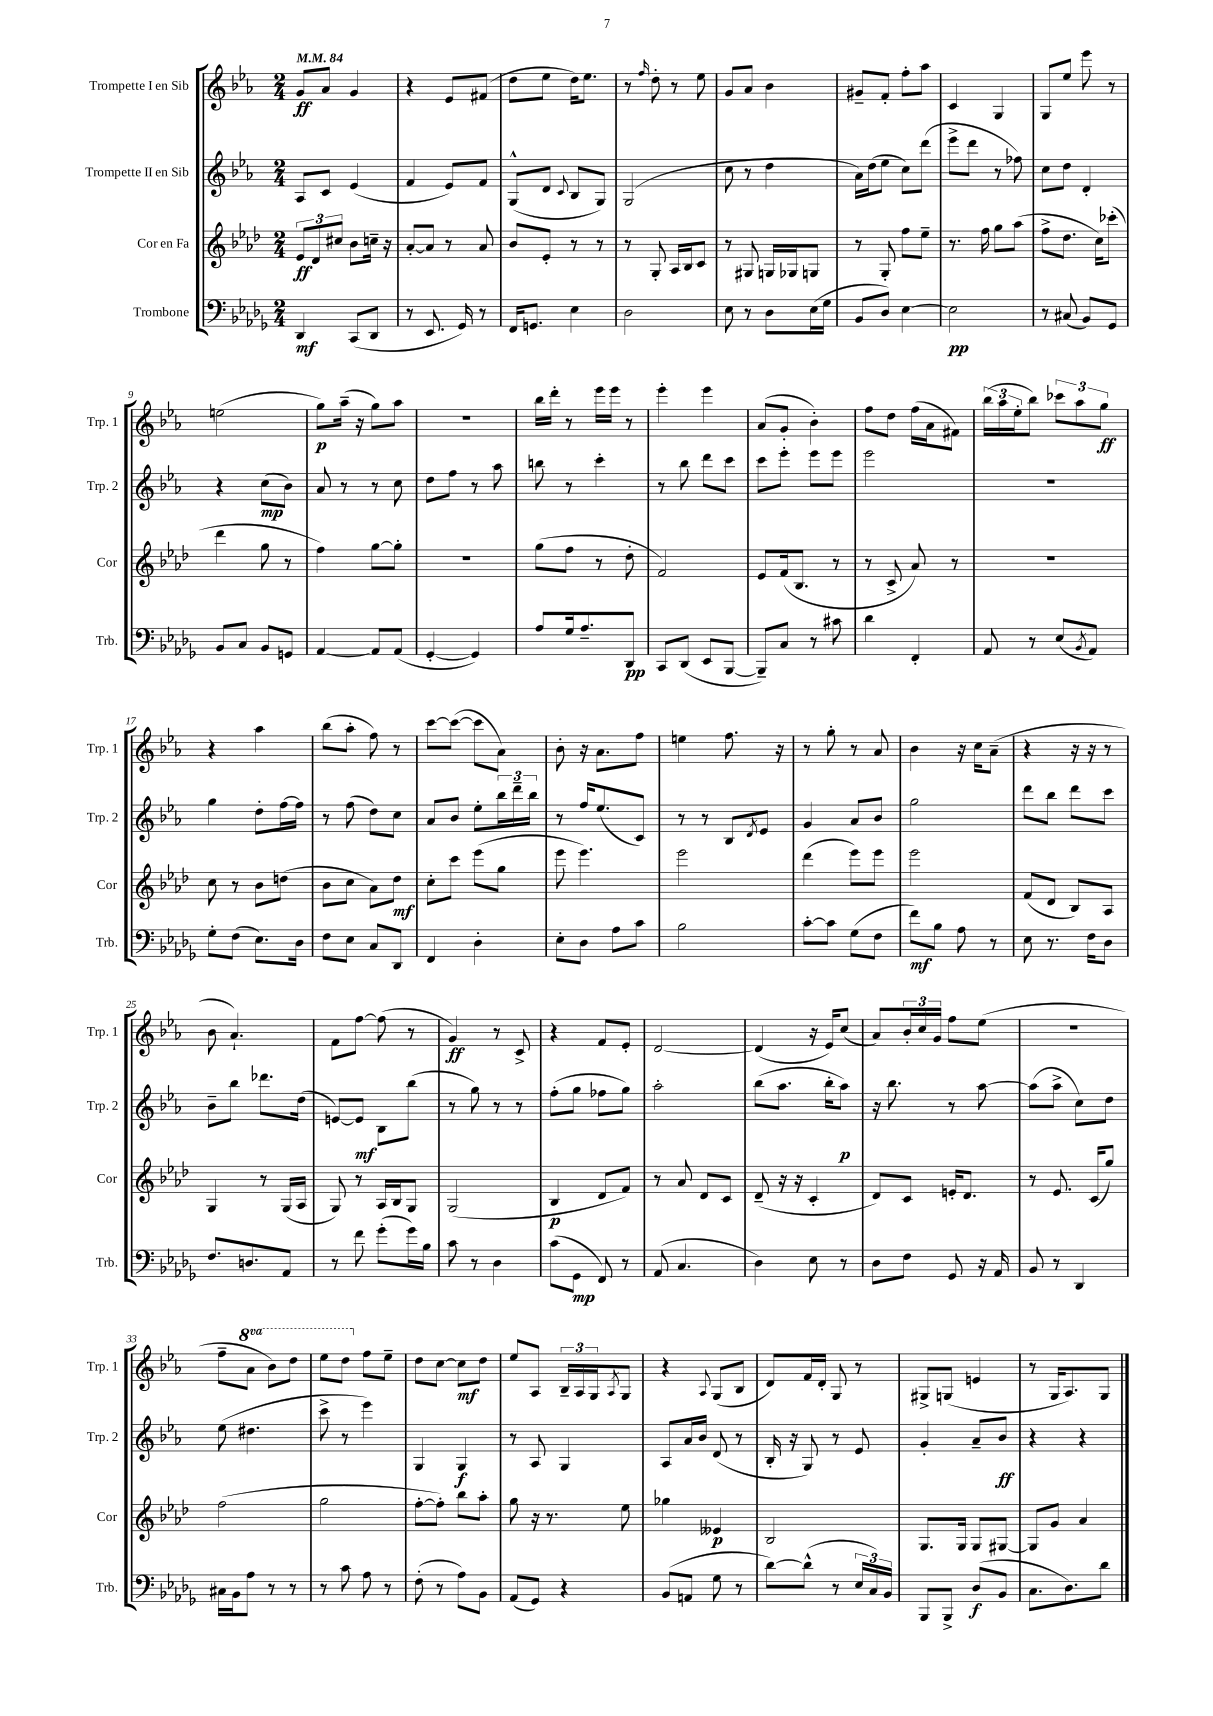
<<
\new StaffGroup <<
\new Staff = "s0" \with { instrumentName = "Trompette I en Sib" shortInstrumentName = "Trp. 1" } {
    \clef treble \key ees \major \numericTimeSignature \time 2/4 \set Staff.ottavationMarkups = #ottavation-simple-ordinals \tempo 4 = 84
    g'8\ff aes'8 g'4 |
    r4 ees'8 fis'8( |
    d''8 ees''8 d''16) ees''8. |
    r8 \grace { f''16 } d''8-. r8 ees''8 |
    g'8 aes'8 bes'4 |
    gis'8-- f'8-. f''8-. aes''8 |
    c'4 g4 |
    g8 ees''8 ees'''8 r8 |
    e''2( |
    g''8\p) aes''16--( r16 g''8) aes''8 |
    R2 |
    bes''16 d'''16-. r8 ees'''16 ees'''16 r8 |
    ees'''4-. ees'''4 |
    aes'8( g'8-. bes'4-.) |
    f''8 d''8 f''16( aes'16 fis'8) |
    \tuplet 3/2 { bes''16( aes''16 ees''16-. } bes''8) \tuplet 3/2 { ces'''8 aes''8 g''8\ff } |
    r4 aes''4 |
    bes''8( aes''8-. f''8) r8 |
    c'''8~ c'''8~( c'''8 aes'8) |
    bes'8-. r16 aes'8. f''8 |
    e''4 f''8. r16 |
    r8 g''8-. r8 aes'8 |
    bes'4 r16 c''16 aes'8--( |
    r4 r16 r16 r8 |
    bes'8 aes'4.-!) |
    f'8 f''8~ f''8( r8 |
    g'4\ff) r8 c'8-> |
    r4 f'8 ees'8-. |
    d'2~ |
    d'4( r16 ees'16) c''8( |
    aes'8) \tuplet 3/2 { bes'16-. c''16 g'16 } f''8 ees''8( |
    R2 |
    f''8-- \ottava #1 aes''8 bes''8) d'''8 |
    ees'''8 d'''8 \ottava #0 f''8 ees''8-- |
    d''8 c''8~ c''8\mf d''8 |
    ees''8 aes8 \tuplet 3/2 { bes16-- aes16 g16 } \acciaccatura { aes8 } g8 |
    r4 \appoggiatura { aes8 } g8( bes8 |
    d'8) f'16 d'16-. g8 r8 |
    gis8-> g8( e'4 |
    r8 g16 aes8.) g8 \bar "|." |
}
\new Staff = "s1" \with { instrumentName = "Trompette II en Sib" shortInstrumentName = "Trp. 2" } {
    \clef treble \key ees \major \numericTimeSignature \time 2/4
    aes8 c'8 ees'4( |
    f'4 ees'8) f'8 |
    g8-^( d'8 \appoggiatura { c'8 } bes8 g8) |
    g2( |
    c''8 r8 d''4 |
    aes'16) d''16( ees''8 c''8) d'''8( |
    ees'''8-> d'''8 r8 fes''8) |
    c''8 d''8 d'4-. |
    r4 c''8\mp( bes'8) |
    aes'8 r8 r8 c''8 |
    d''8 f''8 r8 aes''8 |
    b''8 r8 c'''4-. |
    r8 bes''8 d'''8 c'''8 |
    c'''8 ees'''8-. ees'''8 ees'''8 |
    ees'''2 |
    R2 |
    g''4 d''8-. f''16~ f''16 |
    r8 f''8( d''8) c''8 |
    aes'8 bes'8 ees''8-. \tuplet 3/2 { bes''16 d'''16-- bes''16 } |
    r8 f''16 ees''8.( c'8) |
    r8 r8 bes8 \acciaccatura { d'8 } ees'8 |
    g'4 aes'8 bes'8 |
    g''2 |
    d'''8 bes''8 d'''8 c'''8 |
    bes'8-- bes''8 des'''8. d''16( |
    e'8~) e'8\mf bes8 bes''8( |
    r8 g''8) r8 r8 |
    f''8-.( g''8 fes''8 g''8) |
    aes''2-. |
    bes''8( aes''8. bes''16-. aes''8\p) |
    r16 bes''8. r8 aes''8~ |
    aes''8( aes''8-> c''8) d''8 |
    ees''8( dis''4. |
    c'''8-> r8 ees'''4) |
    g4 g4\f |
    r8 aes8 g4 |
    aes8 aes'16 bes'16 d'8( r8 |
    bes16-. r16 g8) r8 ees'8 |
    g'4-. aes'8-- bes'8\ff |
    r4 r4 \bar "|." |
}
\new Staff = "s2" \with { instrumentName = "Cor en Fa" shortInstrumentName = "Cor" } {
    \clef treble \key aes \major \numericTimeSignature \time 2/4
    \tuplet 3/2 { ees'8\ff des'8 cis''8 } bes'8 c''16-- r16 |
    aes'8~-. aes'8 r8 aes'8 |
    bes'8 ees'8-. r8 r8 |
    r8 g8-. aes16 bes16 c'8 |
    r8 gis8 g16 ges16 g8 |
    r8 g8-. f''8 ees''8-- |
    r8. f''16 g''8 aes''8( |
    f''8-> des''8. c''16) ces'''8-.( |
    des'''4 g''8 r8 |
    f''4) g''8~ g''8-. |
    R2 |
    g''8( f''8 r8 des''8-. |
    f'2) |
    ees'8 f'16( bes8. r8 |
    r8 c'8-> aes'8) r8 |
    R2 |
    c''8 r8 bes'8 d''8( |
    bes'8 c''8 aes'8) des''8\mf |
    c''8-. c'''8 ees'''8( g''8 |
    ees'''8 ees'''4.) |
    ees'''2 |
    des'''4( ees'''8) ees'''8 |
    ees'''2 |
    f'8( des'8 bes8) aes8 |
    g4 r8 g16( aes16 |
    g8) r8 aes16 bes16 g8 |
    g2( |
    bes4\p des'8 f'8) |
    r8 aes'8 des'8 c'8 |
    des'8--( r16 r16 c'4-. |
    des'8) c'8 e'16-. des'8. |
    r8 ees'8. c'16( g''8) |
    f''2( |
    g''2 |
    f''8~-. f''8-.) bes''8 aes''8-. |
    g''8 r16 r8. ees''8 |
    ges''4 eeses'4\p |
    bes2 |
    g8. g16 g8 gis8~ |
    gis8 g'8 aes'4 \bar "|." |
}
\new Staff = "s3" \with { instrumentName = "Trombone" shortInstrumentName = "Trb." } {
    \clef bass \key des \major \numericTimeSignature \time 2/4
    des,4\mf c,8( des,8 |
    r8 ees,8. ges,16) r8 |
    f,16 g,8. ees4 |
    des2 |
    ees8 r8 des8 ees16( ges16 |
    bes,8 des8) ees4~ |
    ees2\pp |
    r8 cis8( bes,8) ges,8 |
    bes,8 c8 bes,8 g,8 |
    aes,4~ aes,8 aes,8( |
    ges,4~-. ges,4) |
    aes8 ges16 aes8.-- des,8\pp |
    c,8 des,8( ees,8 bes,,8~ |
    bes,,8--) c8 r8 cis'8 |
    des'4 f,4-. |
    aes,8 r8 ees8( \acciaccatura { bes,8 } aes,8) |
    ges8-. f8( ees8.) des16 |
    f8 ees8 c8 des,8 |
    f,4 des4-. |
    ees8-. des8 aes8 c'8 |
    bes2 |
    c'8~-. c'8 ges8( f8 |
    f'8\mf) bes8 aes8 r8 |
    ees8 r8. f16 des8 |
    f8. d8. aes,8 |
    r8 f'8 ges'8-.( ges'16) bes16 |
    c'8 r8 des4 |
    c'8( ges,8\mp f,8) r8 |
    aes,8( c4. |
    des4) ees8 r8 |
    des8 f8 ges,8 r16 aes,16 |
    bes,8 r8 des,4 |
    cis16 bes,16 aes8 r8 r8 |
    r8 c'8 aes8 r8 |
    f8-.( r8 aes8) bes,8 |
    aes,8( ges,8) r4 |
    bes,8( a,8 ges8 r8 |
    des'8~) des'8-^( r8 \tuplet 3/2 { ees16 c16) bes,16 } |
    bes,,8 bes,,8-> des8\f( bes,8 |
    c8. des8.) des'8 \bar "|." |
}
>>
>>
